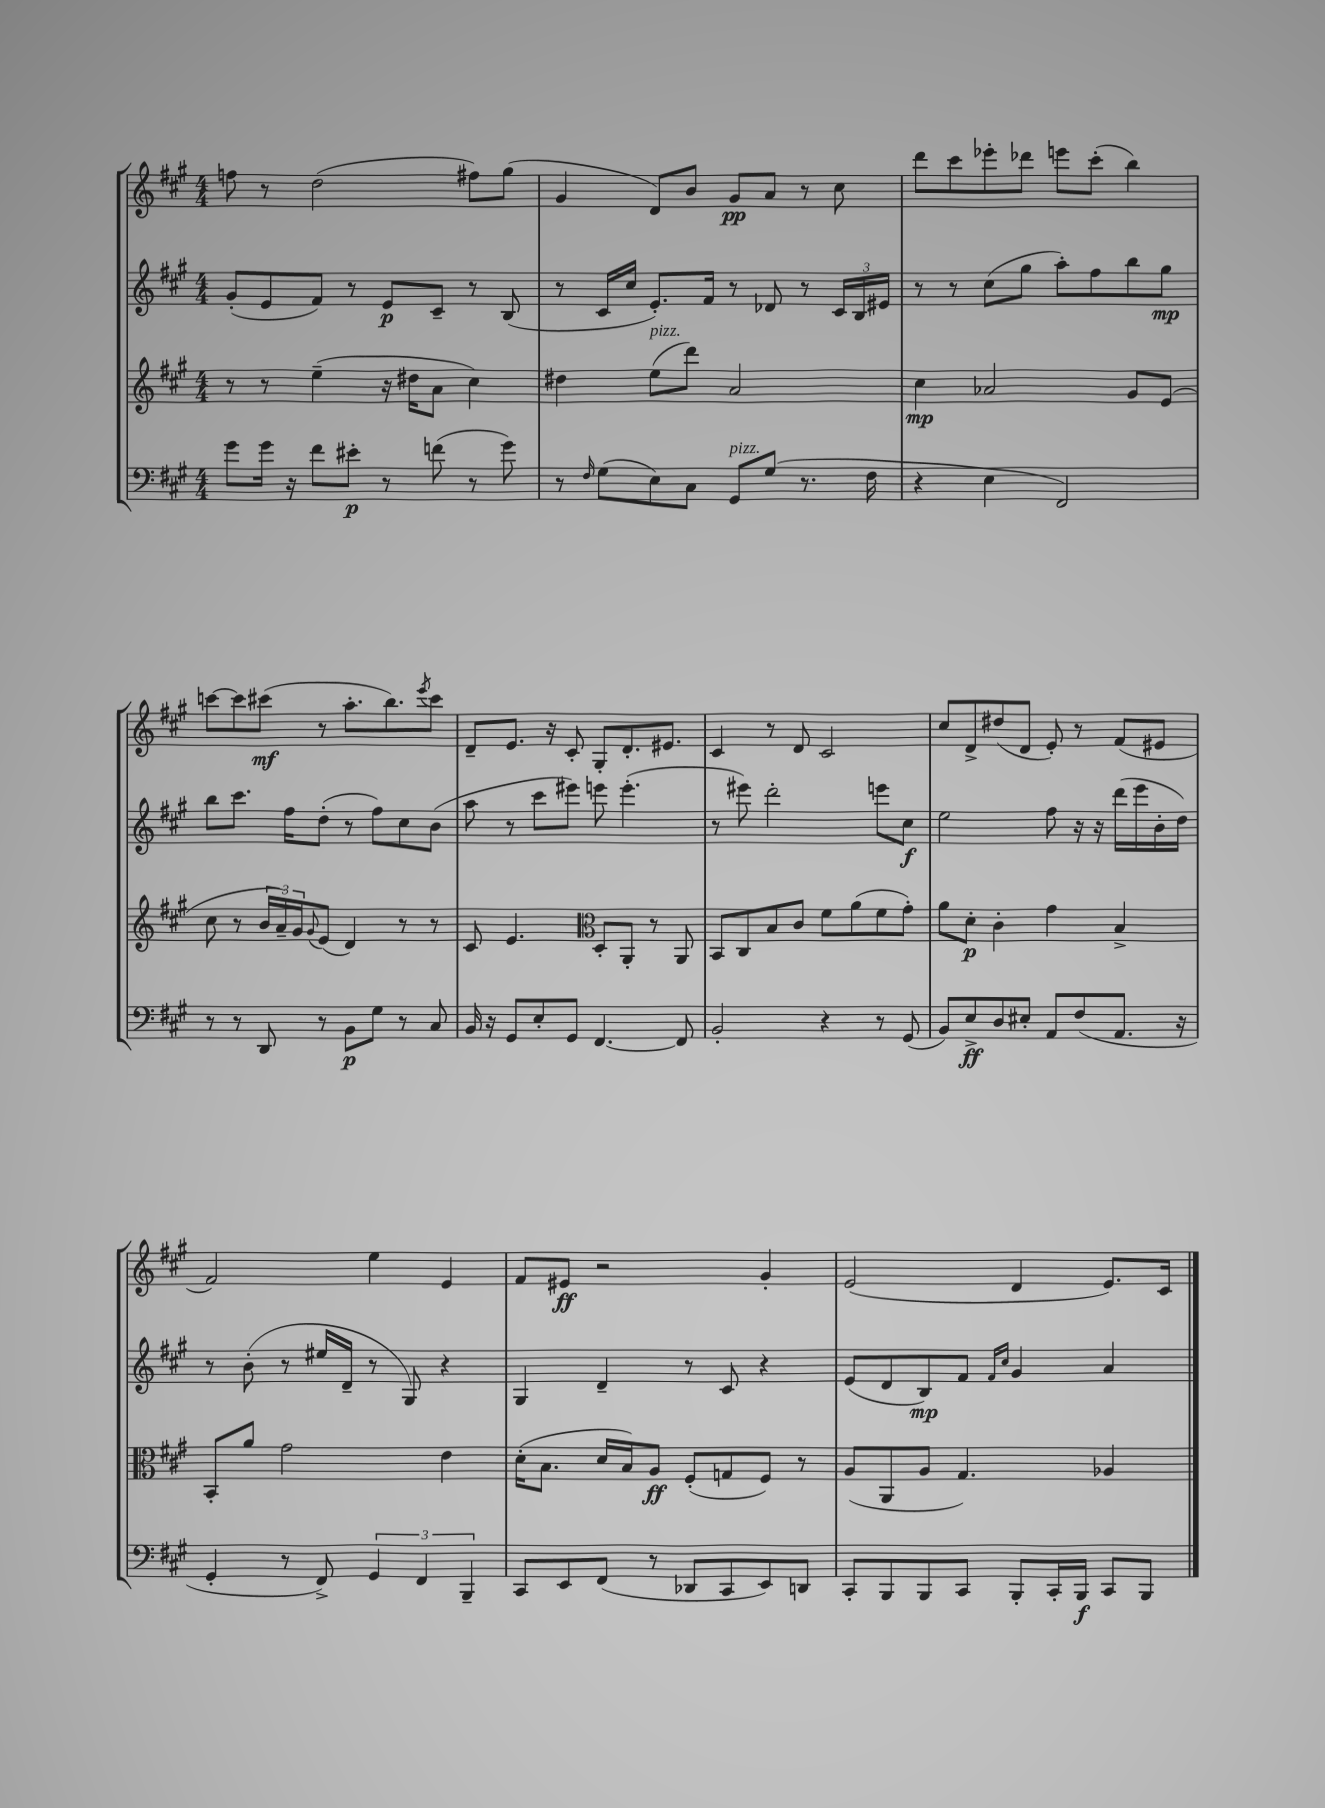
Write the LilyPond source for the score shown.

<<
\new StaffGroup <<
\new Staff = "s0" {
    \clef treble \key a \major \numericTimeSignature \time 4/4
    f''8 r8 d''2( fis''8) gis''8( |
    gis'4 d'8) b'8 gis'8\pp a'8 r8 cis''8 |
    d'''8 cis'''8 ees'''8-. des'''8 e'''8 cis'''8-.( b''4) |
    c'''8~ c'''8 cis'''8\mf( r8 a''8.-. b''8.) \acciaccatura { e'''8 } cis'''8 |
    d'8-- e'8. r16 cis'8-. gis8-. d'8.-. eis'8. |
    cis'4 r8 d'8 cis'2 |
    cis''8 d'8-> dis''8( d'8 e'8-.) r8 fis'8( eis'8 |
    fis'2) e''4 e'4 |
    fis'8 eis'8\ff r2 gis'4-. |
    e'2( d'4 e'8.) cis'16 \bar "|." |
}
\new Staff = "s1" {
    \clef treble \key a \major \numericTimeSignature \time 4/4
    gis'8-.( e'8 fis'8) r8 e'8\p cis'8-- r8 b8( |
    r8 cis'16 cis''16 e'8.-.) fis'16 r8 des'8 r8 \tuplet 3/2 { cis'16 b16 eis'16 } |
    r8 r8 cis''8( gis''8 a''8-.) fis''8 b''8 gis''8\mp |
    b''8 cis'''8. fis''16 d''8-.( r8 fis''8) cis''8 b'8( |
    a''8 r8 cis'''8 eis'''8) e'''8 e'''4.-.( |
    r8 eis'''8) d'''2-. e'''8 cis''8\f |
    e''2 fis''8 r16 r16 d'''16( e'''16 b'16-. d''16) |
    r8 b'8-.( r8 eis''16 d'16-- r8 gis8) r4 |
    gis4 d'4-- r8 cis'8 r4 |
    e'8( d'8 b8\mp) fis'8 \grace { fis'16 cis''16 } gis'4 a'4 \bar "|." |
}
\new Staff = "s2" {
    \clef treble \key a \major \numericTimeSignature \time 4/4
    r8 r8 e''4--( r16 dis''16 a'8 cis''4) |
    dis''4 e''8^\markup { \italic "pizz." }( d'''8) a'2 |
    cis''4\mp aes'2 gis'8 e'8( |
    cis''8 r8 \tuplet 3/2 { b'16 a'16--) gis'16 } \appoggiatura { gis'8 } e'8( d'4) r8 r8 |
    cis'8 e'4. \clef alto d8-. a,8-. r8 a,8 |
    b,8 cis8 b8 cis'8 fis'8 a'8( fis'8 gis'8-.) |
    a'8 d'8-.\p cis'4-. gis'4 b4-> |
    b,8-. a'8 gis'2 e'4 |
    d'16-.( b8. d'16 b16) a8\ff fis8-.( g8 fis8) r8 |
    a8( a,8 a8 gis4.) aes4 \bar "|." |
}
\new Staff = "s3" {
    \clef bass \key a \major \numericTimeSignature \time 4/4
    gis'8 gis'16 r16 fis'8 eis'8-.\p r8 f'8( r8 gis'8) |
    r8 \grace { fis16 } gis8( e8) cis8 gis,8^\markup { \italic "pizz." } gis8( r8. fis16 |
    r4 e4 fis,2) |
    r8 r8 d,8 r8 b,8\p gis8 r8 cis8 |
    b,16 r16 gis,8 e8-. gis,8 fis,4.~ fis,8 |
    b,2-. r4 r8 gis,8( |
    b,8) e8->\ff d8 eis8-. a,8 fis8( a,8. r16 |
    gis,4-. r8 fis,8->) \tuplet 3/2 { gis,4 fis,4 b,,4-- } |
    cis,8 e,8 fis,8( r8 des,8 cis,8 e,8) d,8 |
    cis,8-. b,,8 b,,8 cis,8 b,,8-. cis,16-. b,,16\f cis,8 b,,8 \bar "|." |
}
>>
>>
\layout { \context { \Score \remove "Bar_number_engraver" } }
